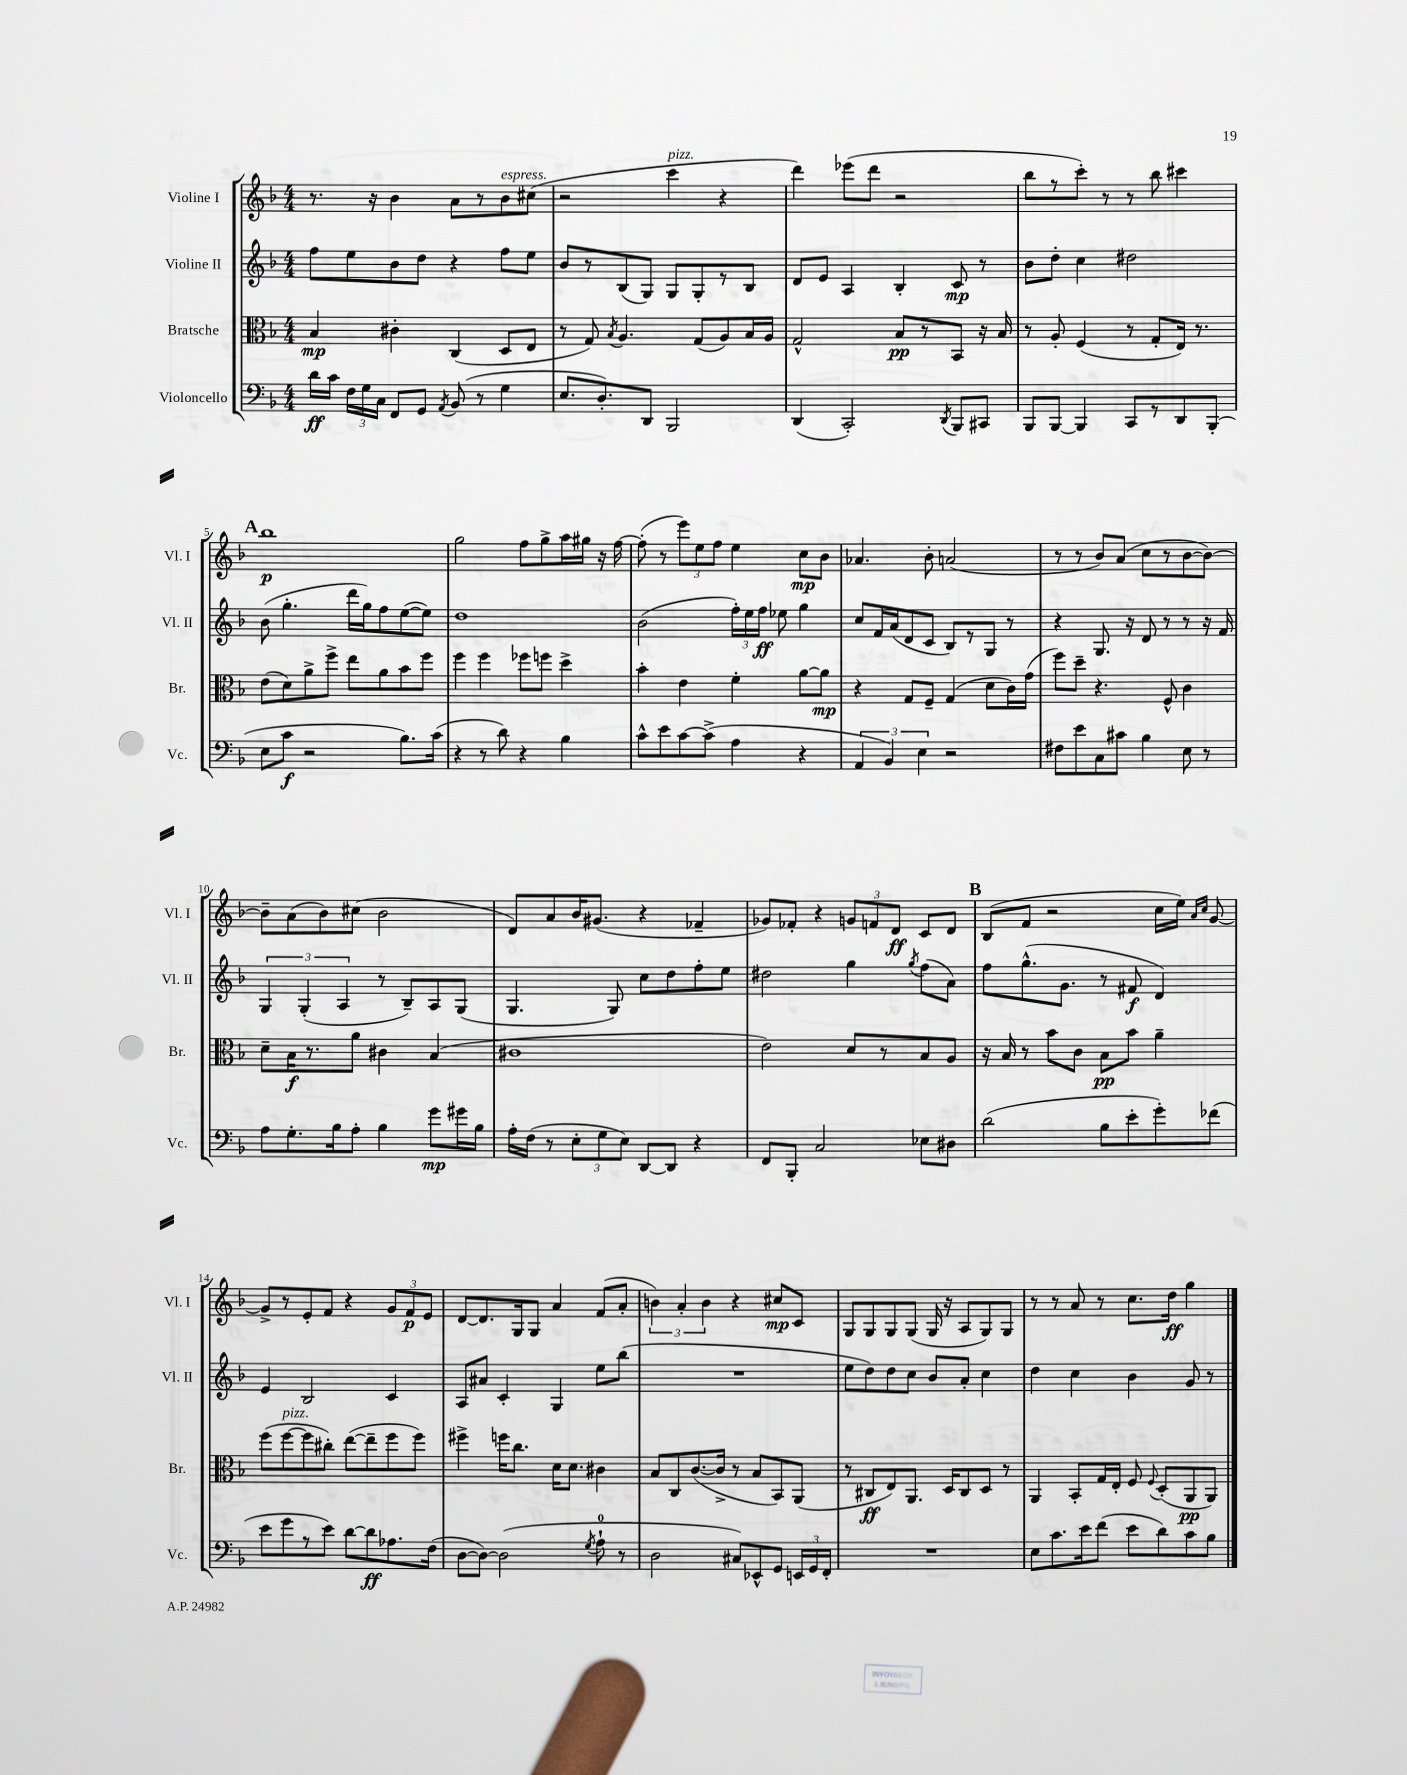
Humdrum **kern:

**kern	**dynam	**kern	**dynam	**kern	**dynam	**kern	**dynam
*part4	*part4	*part3	*part3	*part2	*part2	*part1	*part1
*staff4	*staff4	*staff3	*staff3	*staff2	*staff2	*staff1	*staff1
*I"Violoncello	*	*I"Bratsche	*	*I"Violine II	*	*I"Violine I	*
*I'Vc.	*	*I'Br.	*	*I'Vl. II	*	*I'Vl. I	*
*clefF4	*	*clefC3	*	*clefG2	*	*clefG2	*
*k[b-]	*	*k[b-]	*	*k[b-]	*	*k[b-]	*
*M4/4	*	*M4/4	*	*M4/4	*	*M4/4	*
=1	=1	=1	=1	=1	=1	=1	=1
16d\LL	ff	4B-/	mp	8ff\L	.	8.r	.
16c\JJ	.	.	.	.	.	.	.
24F\LL	.	.	.	8ee\	.	.	.
24G\	.	.	.	.	.	.	.
.	.	.	.	.	.	16r	.
24C\JJ	.	.	.	.	.	.	.
8FF/L	.	4c#X'\	.	8b-\	.	4b-\	.
8GG/J	.	.	.	8dd\J	.	.	.
8qAA/	.	.	.	.	.	.	.
(8BB-/	.	(4C/	.	4r	.	8a\L	.
8r	.	.	.	.	.	8r	.
!	!	!	!	!	!	!LO:TX:a:i:t=espress.	!
4G\	.	8D/L	.	8ff\L	.	8b-\	.
.	.	8E/J	.	8ee\J	.	(8cc#X\J	.
=2	=2	=2	=2	=2	=2	=2	=2
8.E/L	.	8r	.	8b-/L	.	2r	.
.	.	8G/)	.	8r	.	.	.
8.D'/)	.	.	.	.	.	.	.
.	.	8qB-/	.	.	.	.	.
.	.	4.A/	.	(8B-/	.	.	.
8DD/J	.	.	.	8G/J)	.	.	.
!	!	!	!	!	!	!LO:TX:a:i:t=pizz.	!
2BBB-/	.	.	.	8G/L	.	4ccc\	.
.	.	(8G/L	.	8G'/	.	.	.
.	.	8A/)	.	8r	.	4r	.
.	.	16B-/L	.	8B-/J	.	.	.
.	.	16A/JJ	.	.	.	.	.
=3	=3	=3	=3	=3	=3	=3	=3
(4DD/	.	2G^^/	.	8d/L	.	4ddd\)	.
.	.	.	.	8e/J	.	.	.
2CC'/)	.	.	.	4A/	.	(8eee-X\L	.
.	.	.	.	.	.	8ddd\J	.
.	.	8B-/L	pp	4B-'/	.	2r	.
.	.	8r	.	.	.	.	.
8qDD/	.	.	.	.	.	.	.
8BBB-/L	.	8BB-/J	.	8c/	mp	.	.
8CC#X/J	.	16r	.	8r	.	.	.
.	.	16B-/	.	.	.	.	.
=4	=4	=4	=4	=4	=4	=4	=4
8BBB-/L	.	8r	.	8b-\L	.	8bb-\L	.
[8BBB-/J	.	8A'/	.	8dd'\J	.	8r	.
4BBB-/]	.	(4F/	.	4cc\	.	8ccc'\J)	.
.	.	.	.	.	.	8r	.
8CC/L	.	8r	.	2dd#X\	.	8r	.
8r	.	8G'/L	.	.	.	8bb-\	.
8DD/	.	16E/Jk)	.	.	.	4ccc#X\	.
.	.	8.r	.	.	.	.	.
(8BBB-'/J	.	.	.	.	.	.	.
!!LO:LB:g=z
!!LO:REH:place=s1:t=A
=5	=5	=5	=5	=5	=5	=5	=5
8E\L	.	(8e\L	.	(8b-\	.	1bb-	p
8c\J	f	8d\)	.	4.gg'\	.	.	.
2r	.	8a^\	.	.	.	.	.
.	.	8ff^\J	.	.	.	.	.
.	.	8ee\L	.	16ddd\LL	.	.	.
.	.	.	.	16gg\J)	.	.	.
.	.	8a\	.	8ff\	.	.	.
8.B-\L)	.	8b-\	.	([8ee\	.	.	.
.	.	8ff\J	.	8ee\J])	.	.	.
(16c\Jk	.	.	.	.	.	.	.
=6	=6	=6	=6	=6	=6	=6	=6
4r	.	4ff\	.	1dd	.	2gg\	.
8r	.	4ff\	.	.	.	.	.
8d\)	.	.	.	.	.	.	.
4r	.	8ff-X\L	.	.	.	8ff\L	.
.	.	8ffn\J	.	.	.	8gg^\	.
4B-\	.	4dd^\	.	.	.	16aa\L	.
.	.	.	.	.	.	16gg#X\JJ	.
.	.	.	.	.	.	16r	.
.	.	.	.	.	.	[16ff\	.
=7	=7	=7	=7	=7	=7	=7	=7
8c^^\L	.	4b-'\	.	(2b-\	.	(8ff'\]	.
8e\	.	.	.	.	.	8r	.
[8c\	.	4e\	.	.	.	12eee\L)	.
.	.	.	.	.	.	12ee\	.
(8c^\J]	.	.	.	.	.	.	.
.	.	.	.	.	.	12ff\J	.
4A\	.	4f'\	.	24ff'\LL)	.	4ee\	.
.	.	.	.	24ee\	.	.	.
.	.	.	.	24ff\JJ	ff	.	.
.	.	.	.	8ee-X\	.	.	.
4r	.	[8a\L	.	4gg\	.	8cc\L	mp
.	.	8a\J]	mp	.	.	8b-\J	.
=8	=8	=8	=8	=8	=8	=8	=8
6AA/	.	4r	.	8cc/L	.	4.a-X/	.
.	.	.	.	16f/L	.	.	.
6BB-/)	.	.	.	.	.	.	.
.	.	.	.	(16a/J	.	.	.
.	.	8G/L	.	8d/	.	.	.
6E\	.	.	.	.	.	.	.
.	.	8F~/J	.	8c/J	.	8b-'\	.
2r	.	(4G/	.	8B-/L)	.	(2an/	.
.	.	.	.	8r	.	.	.
.	.	8d\L	.	8G/J	.	.	.
.	.	16c\L)	.	8r	.	.	.
.	.	(16g\JJ	.	.	.	.	.
=9	=9	=9	=9	=9	=9	=9	=9
8F#X\L	.	8ff\L)	.	4r	.	8r	.
8e\	.	8dd~\J	.	.	.	8r	.
8C\	.	4.r	.	8.G/	.	8b-/L)	.
8c#X\J	.	.	.	.	.	(8a/J	.
.	.	.	.	16r	.	.	.
4B-\	.	.	.	8d/	.	8cc\L	.
.	.	8F^^/	.	8r	.	8r	.
8E\	.	4c\	.	8r	.	[8b-\	.
8r	.	.	.	16r	.	8b-\J_)	.
.	.	.	.	16f/	.	.	.
!!LO:LB:g=z
=10	=10	=10	=10	=10	=10	=10	=10
8A\L	.	8d~\L	.	6G/	.	8b-~\L]	.
8.G'\	.	16B-\K	f	.	.	(8a\	.
.	.	.	.	(6G'/	.	.	.
.	.	8.r	.	.	.	.	.
.	.	.	.	.	.	8b-\)	.
16B-\k	.	.	.	.	.	.	.
.	.	.	.	6A/	.	.	.
8A'\J	.	8a\J	.	.	.	(8cc#X\J	.
4B-\	.	4c#X\	.	8r	.	2b-\	.
.	.	.	.	8B-~/L)	.	.	.
8g\L	mp	(4B-/	.	8A/	.	.	.
16g#X\L	.	.	.	(8G/J	.	.	.
16B-\JJ	.	.	.	.	.	.	.
=11	=11	=11	=11	=11	=11	=11	=11
16A'\LL	.	1c#X	.	4.G/	.	8d/L)	.
(16F\JJ	.	.	.	.	.	.	.
8r	.	.	.	.	.	8a/	.
12E'\L	.	.	.	.	.	16b-/K	.
.	.	.	.	.	.	(8.g#X/J	.
12G\	.	.	.	.	.	.	.
.	.	.	.	8G/)	.	.	.
12E\J)	.	.	.	.	.	.	.
[8DD/L	.	.	.	8cc\L	.	4r	.
8DD/J]	.	.	.	8dd\	.	.	.
4r	.	.	.	8ff'\	.	4f-X~/	.
.	.	.	.	8ee\J	.	.	.
=12	=12	=12	=12	=12	=12	=12	=12
8FF/L	.	2e\)	.	2dd#X\	.	8g-X/L)	.
8BBB-'/J	.	.	.	.	.	8f-X'/J	.
2C/	.	.	.	.	.	4r	.
.	.	8d/L	.	4gg\	.	12gn/L	.
.	.	.	.	.	.	12fn/	.
.	.	8r	.	.	.	.	.
.	.	.	.	.	.	12d/J	ff
.	.	.	.	8qgg/	.	.	.
8E-X\L	.	8B-/	.	(8ff\L	.	8c/L	.
8D#X\J	.	8A/J	.	8a\J)	.	8d/J	.
!!LO:REH:place=s1:t=B
=13	=13	=13	=13	=13	=13	=13	=13
(2d\	.	16r	.	8ff\L	.	(8B-/L	.
.	.	16B-/	.	.	.	.	.
.	.	8r	.	(8.gg^^\	.	8f/J	.
.	.	8b-\L	.	.	.	2r	.
.	.	.	.	8.g\J	.	.	.
.	.	8c\J	.	.	.	.	.
8B-\L	.	8B-\L	pp	8r	.	.	.
8e'\	.	8b-\J	.	8f#X/	f	.	.
8g'\)	.	4a~\	.	4d/)	.	16cc\LL	.
.	.	.	.	.	.	16ee\JJ)	.
.	.	.	.	.	.	16qqa/LL	.
.	.	.	.	.	.	16qqcc/JJ	.
(8f-X\J	.	.	.	.	.	[8g/	.
!!LO:LB:g=z
=14	=14	=14	=14	=14	=14	=14	=14
8e\L	.	(8ff\L	.	4e/	.	8g^/L]	.
!	!	!LO:TX:a:i:t=pizz.	!	!	!	!	!
8g\	.	[8ff\	.	.	.	8r	.
8r	.	8ff\]	.	2B-/	.	8e'/	.
8e\J)	.	8cc#X'\J)	.	.	.	8f/J	.
[8d\L	.	([8ee\L	.	.	.	4r	.
8d\]	ff	8ee~\]	.	.	.	.	.
8.A-X\	.	8ff\	.	4c/	.	12g/L	.
.	.	.	.	.	.	12f/	p
.	.	8ff\J)	.	.	.	.	.
.	.	.	.	.	.	12e/J	.
(16F\Jk	.	.	.	.	.	.	.
=15	=15	=15	=15	=15	=15	=15	=15
[8D\L	.	4ff#X^\	.	8A/L	.	[8d/L	.
8D\J_)	.	.	.	8a#X/J	.	8.d/]	.
(2D\]	.	16ffn\KL	.	4c'/	.	.	.
.	.	8.cc\J	.	.	.	16G/k	.
.	.	.	.	.	.	8G/J	.
.	.	16d\KL	.	4G/	.	4a/	.
.	.	8.d\J	.	.	.	.	.
8qG/	.	.	.	.	.	.	.
8A`\	.	4c#X\	.	8ee\L	.	(8f/L	.
8r	.	.	.	(8bb-\J	.	8a'/J	.
=16	=16	=16	=16	=16	=16	=16	=16
2D\	.	8B-/L	.	1r	.	6bn\)	.
.	.	8C/	.	.	.	.	.
.	.	.	.	.	.	6a'/	.
.	.	([8.c/	.	.	.	.	.
.	.	.	.	.	.	6b\	.
.	.	16c^/Jk]	.	.	.	.	.
8C#X/L)	.	8r	.	.	.	4r	.
8EE-X^^/	.	8B-/L	.	.	.	.	.
8GG/J	.	8BB-/)	.	.	.	8cc#X/L	mp
24EEn/LL	.	(8AA/J	.	.	.	8c/J	.
24GG/	.	.	.	.	.	.	.
24FF'/JJ	.	.	.	.	.	.	.
=17	=17	=17	=17	=17	=17	=17	=17
1r	.	8r	.	8ee\L	.	8G/L	.
.	.	8C#X/L	ff	8dd\)	.	8G/	.
.	.	8E/)	.	8dd\	.	8G/	.
.	.	8.AA/J	.	8cc\J	.	(8G/J	.
.	.	.	.	8b-/L	.	16G/	.
.	.	16D/KL	.	.	.	16r	.
.	.	8C#/	.	8a'/J	.	8A/L	.
.	.	8D/J	.	4cc\	.	8G/)	.
.	.	8r	.	.	.	8G/J	.
=18	=18	=18	=18	=18	=18	=18	=18
8E\L	.	4AA/	.	4dd\	.	8r	.
8.c\	.	.	.	.	.	8r	.
.	.	8BB-'/L	.	4cc\	.	8a/	.
16e\k	.	.	.	.	.	.	.
(8f\J	.	16G/L	.	.	.	8r	.
.	.	16E'/JJ	.	.	.	.	.
8e\L	.	8F/	.	4b-\	.	8.cc\L	.
.	.	8qqF/	.	.	.	.	.
8d\)	.	(8D'/L	.	.	.	.	.
.	.	.	.	.	.	16dd\Jk	ff
8c\	.	8AA/	pp	8g/	.	4gg\	.
8B-\J	.	8AA/J)	.	8r	.	.	.
==	==	==	==	==	==	==	==
*-	*-	*-	*-	*-	*-	*-	*-
